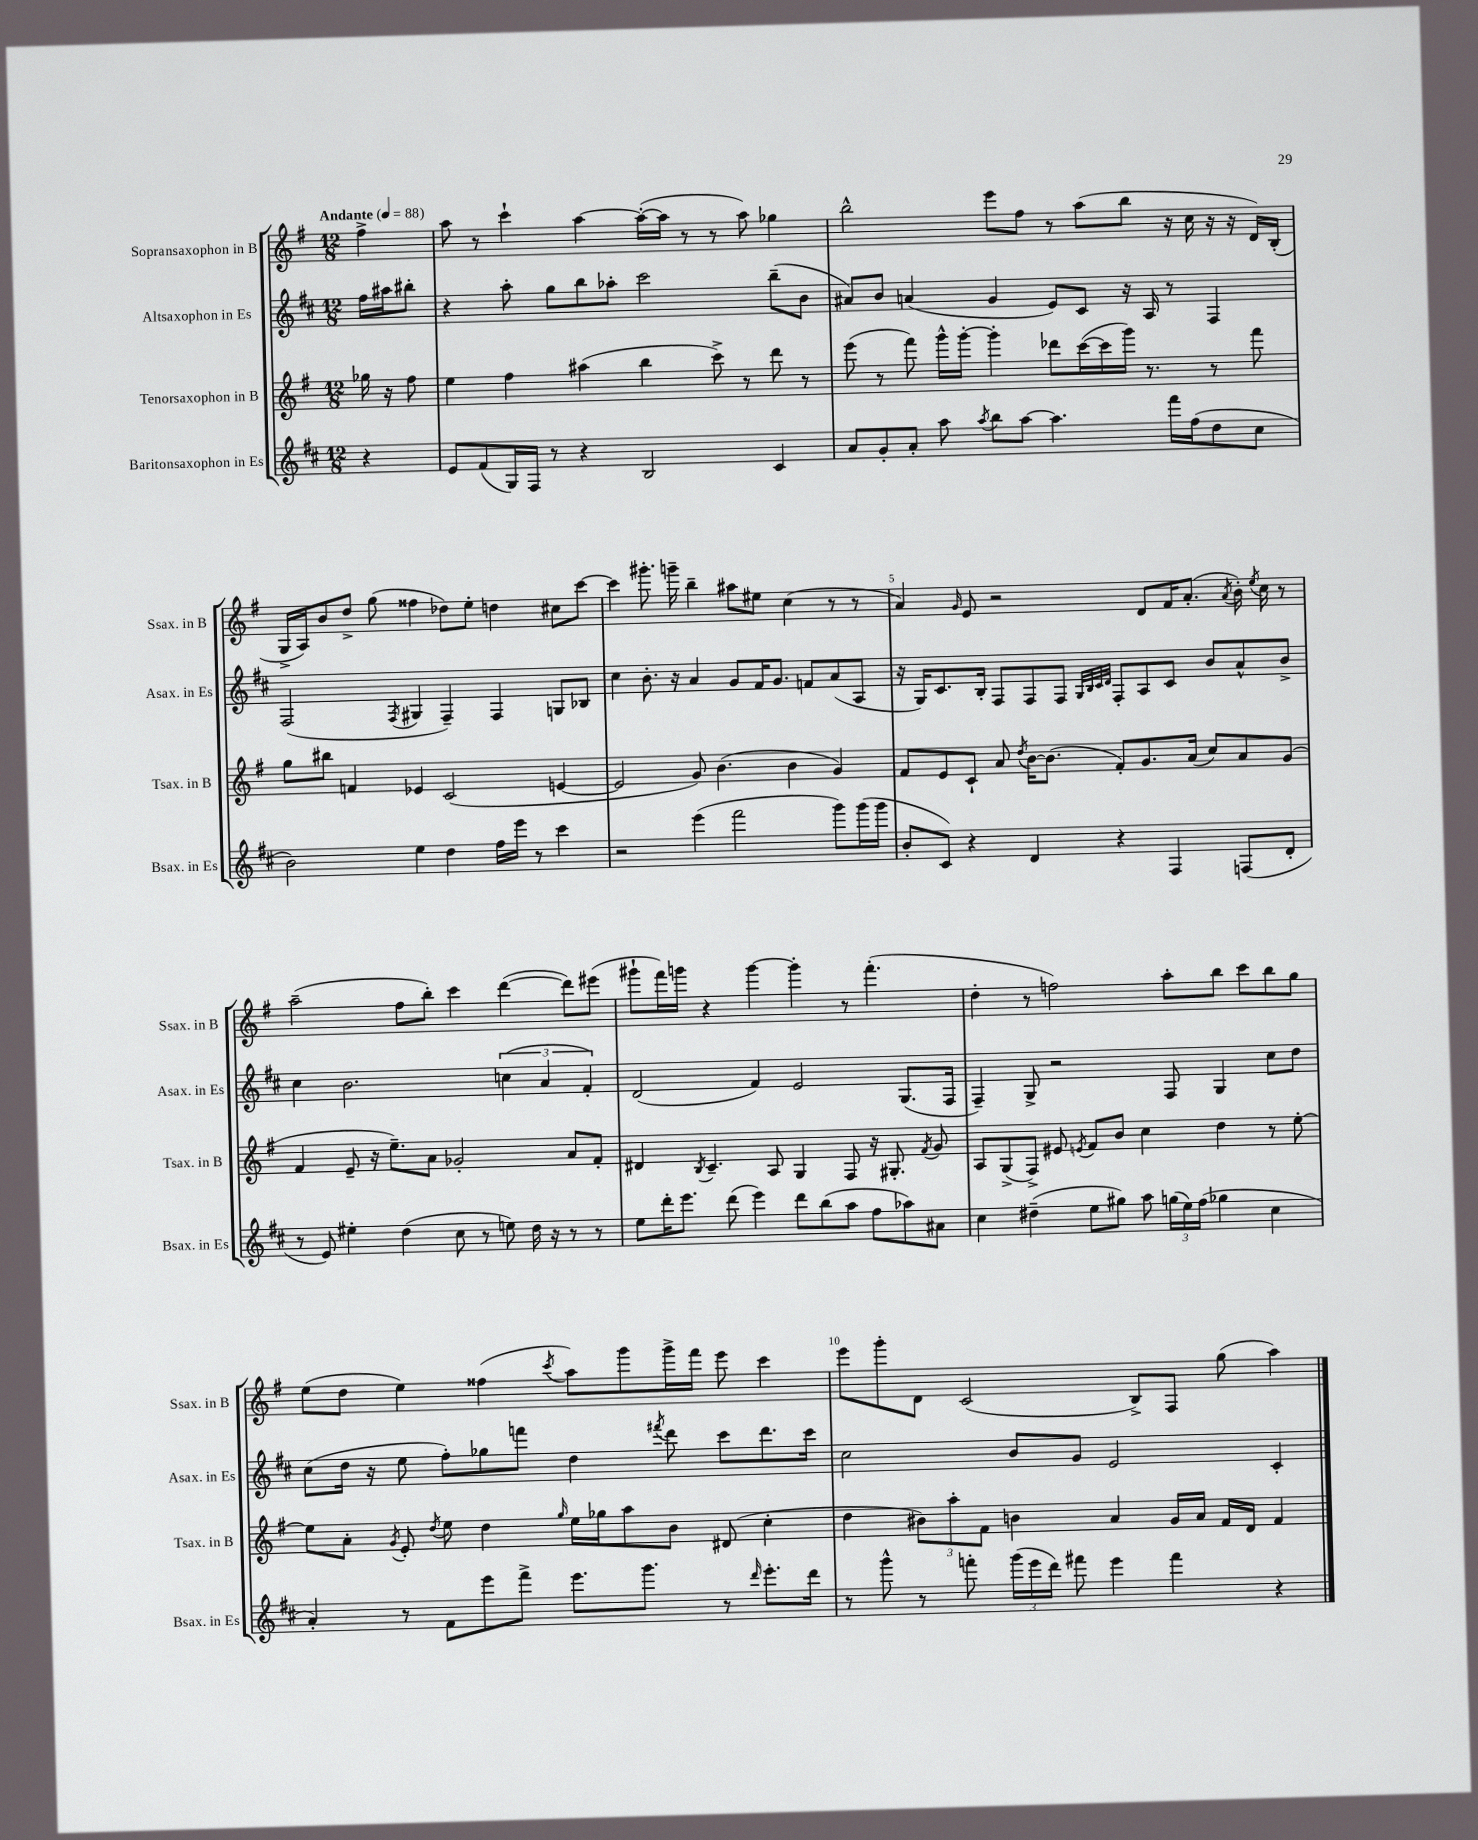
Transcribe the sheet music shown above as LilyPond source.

<<
\new StaffGroup <<
\new Staff = "s0" \with { instrumentName = "Sopransaxophon in B" shortInstrumentName = "Ssax. in B" } {
    \clef treble \key g \major \numericTimeSignature \time 12/8 \partial 4 \tempo "Andante" 4 = 88
    \autoBeamOff fis''4-> |
    a''8 r8 c'''4-! a''4~ a''16[~-.( a''16] r8 r8 a''8) ges''4 |
    b''2-^ e'''8[ fis''8] r8 a''8[( b''8] r16 c''16 r16 r16 d'16[) b16]-.( |
    g16[-> a16) b'8 d''8]-> g''8( fisis''4 des''8[) e''8]-. d''4 cis''8[ c'''8]~ |
    c'''4 gis'''8.-. g'''16-- b''4-- ais''8[ eis''8] c''4( r8 r8 |
    a'4) \grace { g'16 } e'8 r2 d'8[ fis'16 a'8.]-.( \acciaccatura { a'8 } b'16-.) \acciaccatura { e''8 } c''16 r8 |
    a''2--( fis''8[ b''8]-.) c'''4 d'''4~( d'''8[) eis'''8]( |
    gis'''8[-! fis'''16) g'''16] r4 g'''4~ g'''4-. r8 fis'''4.-.( |
    d''4-. r8 f''2) a''8[-. b''8] c'''8[ b''8 g''8] |
    e''8[( d''8] e''4) fisis''4( \acciaccatura { c'''8 } a''8[) g'''8 g'''16-> fis'''16] e'''8 c'''4 |
    e'''8[ g'''8-. d'8] c'2( b8[->) fis8] g''8( a''4) \bar "|." |
}
\new Staff = "s1" \with { instrumentName = "Altsaxophon in Es" shortInstrumentName = "Asax. in Es" } {
    \clef treble \key d \major \numericTimeSignature \time 12/8 \partial 4
    \autoBeamOff fis''16[ ais''16 bis''8]-. |
    r4 a''8-. g''8[ b''8 aes''8]-. cis'''2 b''8[--( b'8] |
    ais'8[) b'8] a'4( g'4 e'8[) cis'8] r16 a16 r8 fis4 |
    fis2( \acciaccatura { fis8 } gis4 fis4--) fis4 g8[ bes8] |
    cis''4 b'8.-. r16 a'4 g'8[ fis'16 g'8.] f'8[ a'8( a8] |
    r16 g16[) cis'8. b16]-. fis8[ fis8 fis8] \grace { g32[ b32 cis'32 d'32] } fis8[-. a8 cis'8] b'8[ a'8-^ b'8]-> |
    cis''4 b'2. \tuplet 3/2 { c''4( a'4 fis'4-.) } |
    d'2( fis'4) e'2 g8.[( fis16] |
    fis4--) g8-> r2 fis8 g4 cis''8[ d''8] |
    cis''8[( d''16] r16 e''8 fis''8[-.) ges''8 f'''8] d''4 \acciaccatura { fis'''8 } d'''8 cis'''8[ d'''8. cis'''16] |
    cis''2 b'8[ g'8] e'2 cis'4-. \bar "|." |
}
\new Staff = "s2" \with { instrumentName = "Tenorsaxophon in B" shortInstrumentName = "Tsax. in B" } {
    \clef treble \key g \major \numericTimeSignature \time 12/8 \partial 4
    \autoBeamOff ges''16 r16 fis''8 |
    e''4 fis''4 ais''4( b''4 c'''8->) r8 d'''8 r8 |
    e'''8( r8 fis'''8) g'''16[-^ g'''16]~-. g'''4-. des'''8[ c'''16~( c'''16 g'''16]) r8. r8 fis'''8 |
    g''8[ bis''8] f'4 ees'4 c'2( e'4~ |
    e'2 g'8) b'4.( b'4 g'4) |
    fis'8[ e'8 c'8]-! a'8 \acciaccatura { d''8 } b'16[~ b'8.]( fis'8[-.) g'8. a'16]( c''8[) a'8 g'8]( |
    fis'4 e'8-- r16 e''8.[--) a'8] ges'2-. a'8[ fis'8]-. |
    dis'4 \acciaccatura { b8 } c'4.-- a8 g4 fis8 r16 gis8.-. \acciaccatura { fis'8 } g'8 |
    a8[ g8->( fis8]->) eis'8 \acciaccatura { e'8 } fis'8[ b'8] c''4 d''4 r8 e''8~-. |
    e''8[ a'8]-. \acciaccatura { g'8 } e'8-. \acciaccatura { d''8 } e''8 d''4 \grace { g''16 } e''16[ ges''16 a''8 b'8] dis'8( c''4-. |
    d''4 \tuplet 3/2 { bis'8[) a''8-. fis'8] } b'4 a'4 g'16[ a'16] fis'16[ d'16] fis'4 \bar "|." |
}
\new Staff = "s3" \with { instrumentName = "Baritonsaxophon in Es" shortInstrumentName = "Bsax. in Es" } {
    \clef treble \key d \major \numericTimeSignature \time 12/8 \partial 4
    \autoBeamOff r4 |
    e'8[ fis'8( g16) fis16] r8 r4 b2 cis'4 |
    a'8[ g'8-. a'8]-. a''8 \acciaccatura { a''8 } b''8[ a''8]~ a''4. fis'''16[ fis''16( d''8 cis''8] |
    b'2) e''4 d''4 fis''16[ e'''16] r8 cis'''4 |
    r2 e'''4( fis'''2 g'''8[) g'''16( g'''16] |
    b'8[-. cis'8]) r4 d'4 r4 fis4 f8[( d'8]-. |
    r8 e'8) eis''4-. d''4( cis''8 r8 e''8) d''16 r16 r8 r8 |
    e''8[ d'''16-. e'''8.] d'''8( e'''4) d'''8[ b''8( a''8] fis''8[ aes''8) ais'8] |
    cis''4 dis''4--( e''8[ gis''8]) a''8 \tuplet 3/2 { g''16[( e''16) fis''16]( } ges''4 cis''4 |
    a'4-.) r8 fis'8[ e'''8 fis'''8]-> e'''8.[ g'''8.] r8 \grace { d'''16 } e'''8.[-. d'''16] |
    r8 g'''8-^ r8 f'''8-. \tuplet 3/2 { g'''16[( e'''16 d'''16]) } fis'''8 e'''4 fis'''4 r4 \bar "|." |
}
>>
>>
\layout { \context { \Score \override BarNumber.break-visibility = ##(#f #t #t) barNumberVisibility = #(every-nth-bar-number-visible 5) } }
